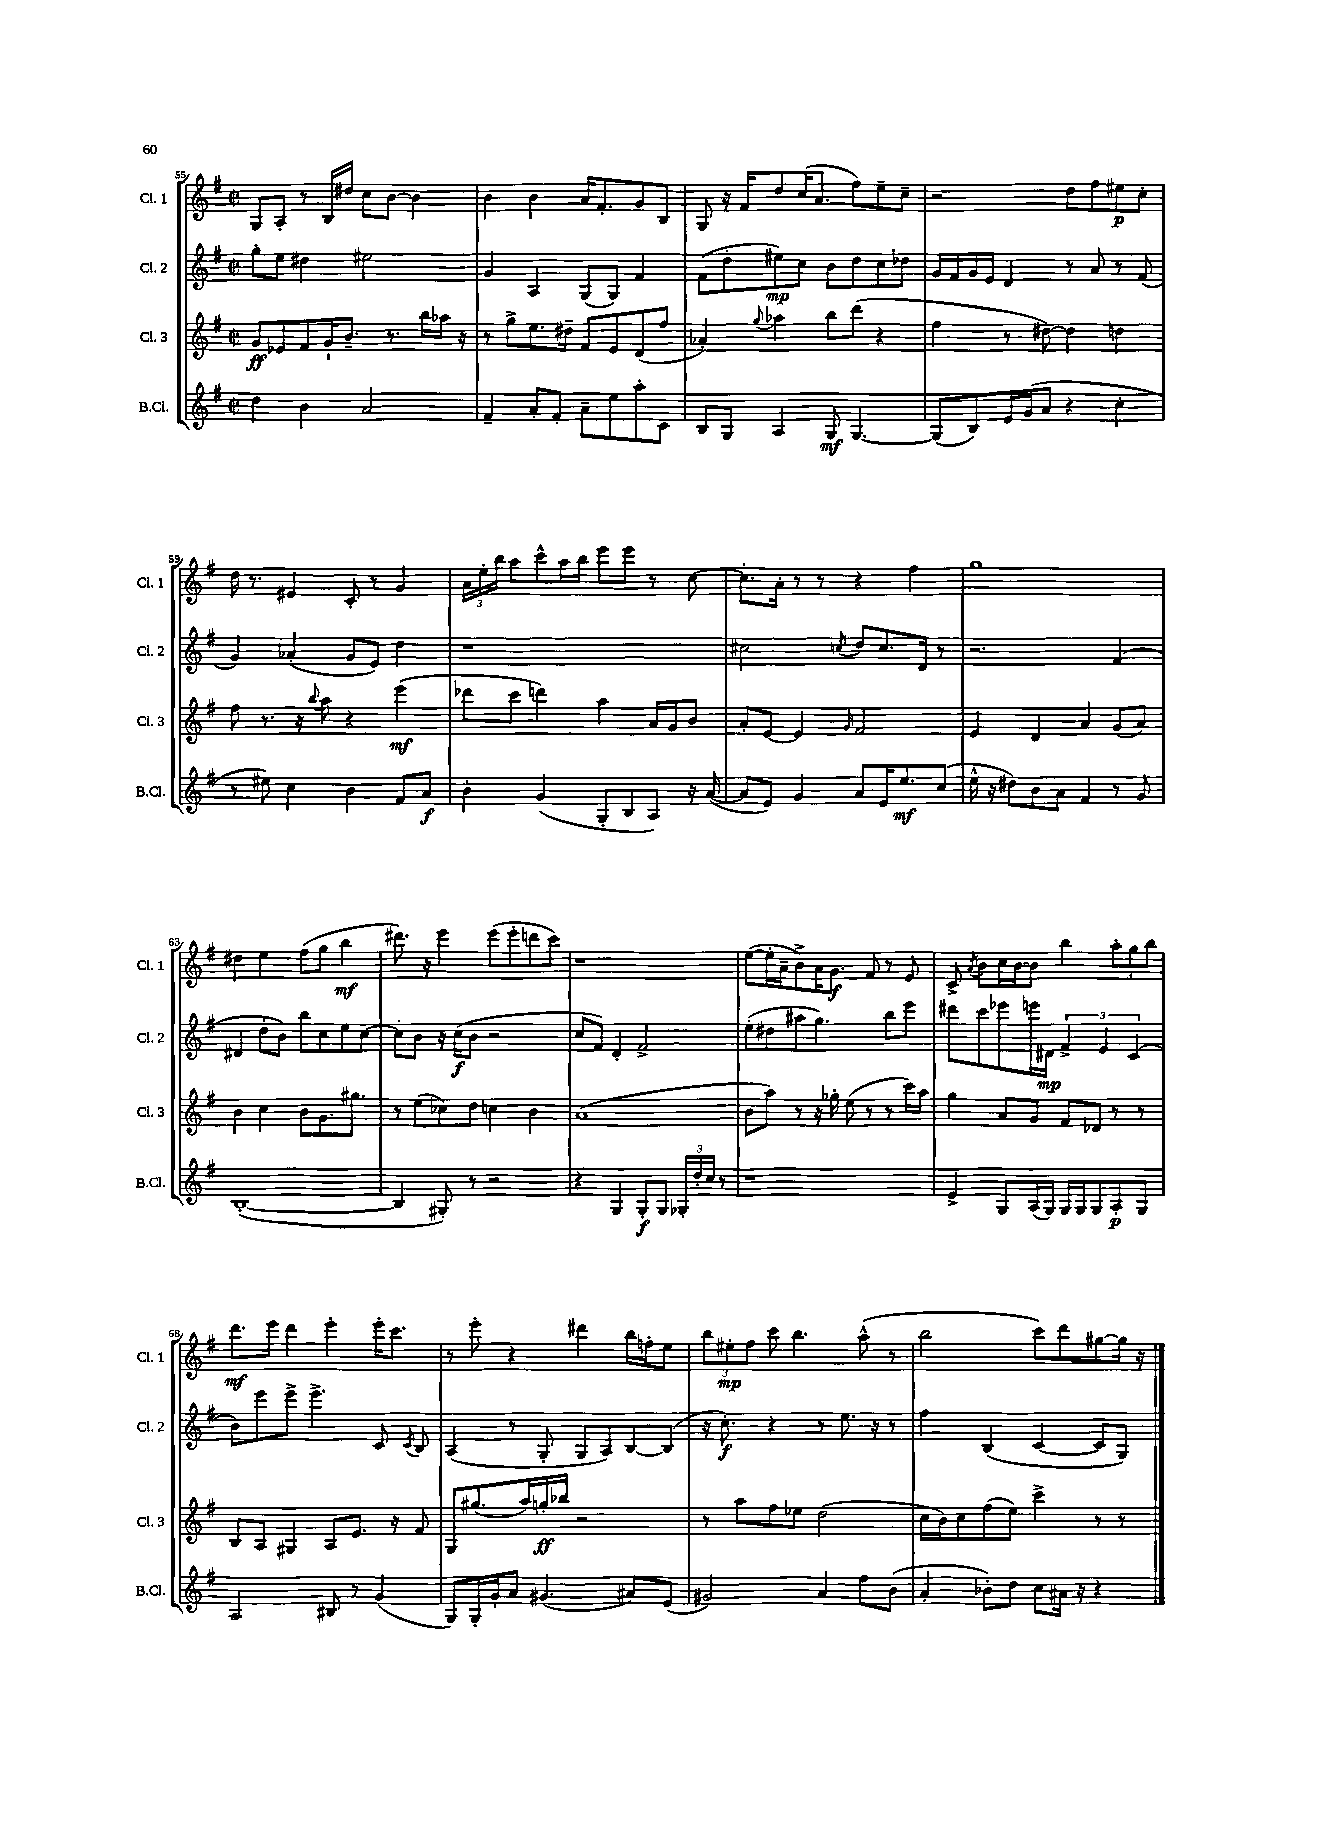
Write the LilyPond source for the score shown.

<<
\new StaffGroup <<
\new Staff = "s0" \with { instrumentName = "Cl. 1" shortInstrumentName = "Cl. 1" } {
    \clef treble \key g \major \defaultTimeSignature \time 2/2
    \autoBeamOff g8[ a8]-. r8 b16[ dis''16] c''8[ b'8]~ b'4 |
    b'4 b'4 a'16[ fis'8.-. g'8 b8] |
    g8 r16 fis'16[ d''8 c''16( a'8.] fis''8[) e''8-- c''8]-- |
    r2 d''8[ fis''8 eis''8\p c''8]-. |
    d''16 r8. eis'4 c'8-. r8 g'4 |
    \tuplet 3/2 { a'16[ e''16-. b''16] } a''8[ c'''8-^ a''16 b''16] e'''8[ e'''8] r8 c''8~ |
    c''8.[-. a'16]-. r8 r8 r4 fis''4 |
    g''1 |
    dis''4 e''4 fis''8[( g''8] b''4\mf |
    dis'''8.) r16 e'''4 e'''8[( e'''8-. d'''8 c'''8]) |
    r1 |
    e''8[~( e''16-. a'16-- b'8->) a'16 g'8.]\f fis'8 r8 e'8 |
    c'8-> \acciaccatura { a'8 } b'8[ c''16 b'16~ b'8] b''4 \tuplet 3/2 { a''8[-. g''8 b''8] } |
    d'''8.[\mf e'''16] d'''4 e'''4-. e'''16[-. c'''8.] |
    r8 e'''8-. r4 dis'''4 b''16[ f''16-. e''8] |
    \tuplet 3/2 { b''8[ eis''8-.\mp fis''8] } c'''8 b''4. a''8-^( r8 |
    b''2 c'''8[) d'''8 gis''8~ gis''16] r16 \bar "|." |
}
\new Staff = "s1" \with { instrumentName = "Cl. 2" shortInstrumentName = "Cl. 2" } {
    \clef treble \key g \major \defaultTimeSignature \time 2/2
    \autoBeamOff g''8[-. e''8] dis''4 eis''2 |
    g'4 a4 g8[( g8]) fis'4 |
    fis'8[( d''8-. eis''8\mp) c''8] b'8[ d''8 c''8 des''8] |
    g'16[ fis'16 g'16 e'16] d'4 r8 a'8 r8 fis'8( |
    g'4) aes'4-.( g'8[ e'8]) d''4 |
    r1 |
    cis''2 \acciaccatura { c''8 } d''8[ c''8. d'16] r8 |
    r2. fis'4( |
    dis'4 d''8[-. b'8]) b''8[ c''8 e''8 c''8]~ |
    c''8[-. b'8] r16 c''16[\f( b'8] r2 |
    c''8[ fis'8]) d'4-. fis'2-> |
    e''8[-.( dis''8 ais''8] g''4.) b''8[ e'''8] |
    dis'''8[ c'''8 ees'''8 e'''16 dis'16]\mp \tuplet 3/2 { fis'4-> e'4 c'4( } |
    b'8[) e'''8 e'''8]-> e'''4.-> c'8 \acciaccatura { c'8 } b8 |
    a4( r8 g8-. g8[ a8) b8~ b8]( |
    r16 c''8.-.\f) r4 r8 e''8. r16 r8 |
    fis''4 b4( c'4~ c'8[ g8]) \bar "|." |
}
\new Staff = "s2" \with { instrumentName = "Cl. 3" shortInstrumentName = "Cl. 3" } {
    \clef treble \key g \major \defaultTimeSignature \time 2/2
    \autoBeamOff g'8[\ff ees'8 fis'8 g'16-! b'8.]-- r8. b''16[ aes''16] r16 |
    r8 g''8[-> e''8. dis''16]-- fis'8[ e'8 d'8( fis''8] |
    aes'4-.) \appoggiatura { g''8 } aes''4 b''8[ d'''8]( r4 |
    fis''4 r8 dis''8~) dis''4 d''4 |
    fis''8 r8. r16 \appoggiatura { b''8 } a''8 r4 e'''4\mf( |
    des'''8[ c'''8] d'''4) a''4 a'16[ g'16 b'8] |
    a'8[-. e'8]~ e'4 \grace { g'16 } fis'2 |
    e'4 d'4 a'4 g'8[( a'8]) |
    b'4 c''4 b'8[ g'8. gis''8.] |
    r8 e''8[( ces''8) d''8] c''4 b'4 |
    a'1( |
    b'8[ a''8]) r8 r16 ges''16-. e''8( r8 r8 c'''16[) a''16] |
    g''4 a'8[ g'8] fis'8[ des'8] r8 r8 |
    b8[ a8] gis4 a8[ e'8.] r16 fis'8 |
    g8[ gis''8.( a''16) g''16-.\ff bes''16] r2 |
    r8 a''8[ fis''8 ees''8] d''2( |
    c''16[ b'16) c''8 fis''8( e''8]) c'''4-> r8 r8 \bar "|." |
}
\new Staff = "s3" \with { instrumentName = "B.Cl." shortInstrumentName = "B.Cl." } {
    \clef treble \key g \major \defaultTimeSignature \time 2/2
    \autoBeamOff d''4 b'4 a'2 |
    fis'4-- a'8[-. fis'8]-. a'8[-- e''8 a''8-. c'8] |
    b8[ g8] a4 g8\mf g4.~ |
    g8[( b8) e'16 g'16( a'8] r4 c''4-. |
    r8 eis''8) c''4 b'4 fis'8[ a'8]\f |
    b'4-. g'4( g8[-. b8 a8]) r16 a'16~( |
    a'8[ e'8]) g'4 a'8[ e'16 e''8.\mf c''8]( |
    e''16-^ r16 dis''8[) b'8 a'8] fis'4 r8 g'8 |
    b1~-.( |
    b4 gis8-.) r8 r2 |
    r4 g4 g8[-.\f g8] \tuplet 3/2 { ges16[-. d''16-. c''16] } r8 |
    r1 |
    e'4-> g8[ a16( g16]) g16[ g16 g8 a8-.\p g8] |
    a2 bis8 r8 g'4( |
    g8[) g16-. g'16-. a'8] gis'4.( ais'8[) e'8]( |
    gis'2) a'4 fis''8[ b'8]( |
    a'4-. bes'8[-.) d''8] c''8[ ais'16] r16 r4 \bar "|." |
}
>>
>>
\layout { \context { \Score currentBarNumber = #55 } }
